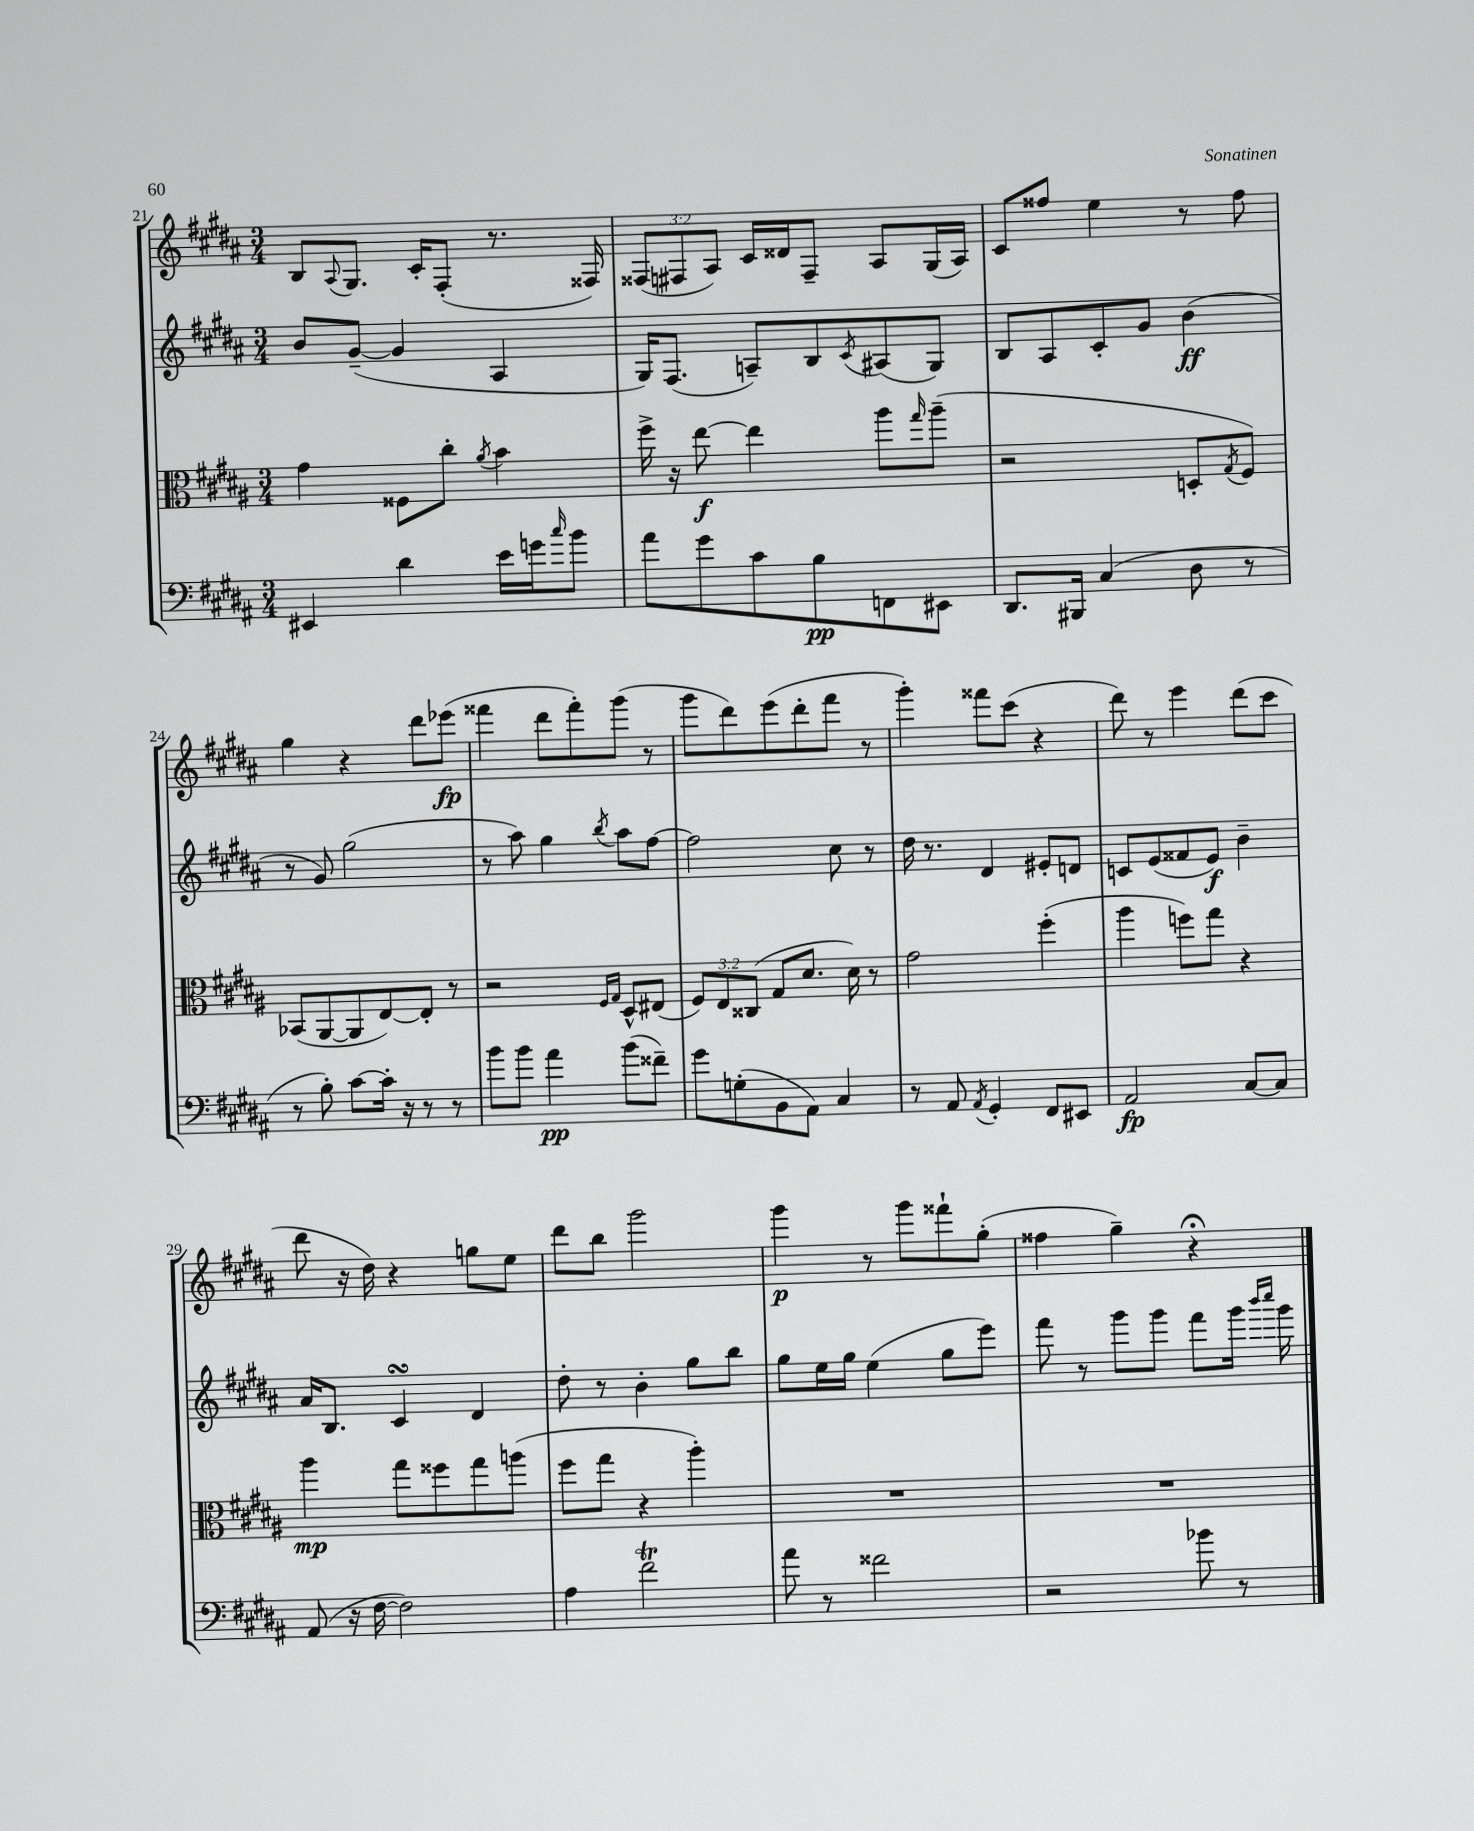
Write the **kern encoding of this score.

**kern	**kern	**kern	**kern
*staff4	*staff3	*staff2	*staff1
*clefF4	*clefC3	*clefG2	*clefG2
*k[f#c#g#d#a#]	*k[f#c#g#d#a#]	*k[f#c#g#d#a#]	*k[f#c#g#d#a#]
*M3/4	*M3/4	*M3/4	*M3/4
4EE#	4g#	8b	8B
.	.	.	8qqA#
.	.	([8g#~	8.G#
4d#	8F##	4g#]	.
.	.	.	16c#'
.	8cc#'	.	(8F#'
.	8qa#	.	.
16e	4b	4A#	8.r
16g	.	.	.
16qqcc#	.	.	.
8b	.	.	.
.	.	.	16F##)
=	=	=	=
8a#	16ff#^	16G#)	(12F##
.	16r	(8.F#	.
.	.	.	12F#
8g#	[8ee	.	.
.	.	.	12A#)
8c#	4ee]	8A~)	16c#
.	.	.	16d##
8B	.	8B	8F#~
.	.	8qc#	.
8FF	8aa#	(8A#	8A#
.	16qqgg#	.	.
8EE#	(8aa#~	8G#)	(16G#
.	.	.	16A#)
=	=	=	=
8.DD#	2r	8B	8c#
.	.	8A#	8ff##
16BBB#	.	.	.
(4C#	.	8c#'	4ee
.	.	8g#	.
8D#	8D'	(4b	8r
.	8qG#	.	.
8r	8F#)	.	8ff##
=	=	=	=
8r	(8BB-	8r	4gg#
8B')	[8AA#	8g#)	.
[8c#	8AA#]	(2gg#	4r
16c#']	[8E)	.	.
16r	.	.	.
8r	8E']	.	8ddd#
8r	8r	.	(8eee-
=	=	=	=
8b	2r	8r	4fff##
8b	.	8aa#)	.
4a#	.	4gg#	8ddd#
.	.	.	8fff##')
.	16qqF#	.	.
.	16qqG#	8qbb	.
(8b	8D#^^	8aa#	(8ggg#
8f##~)	(8E#	[8ff#	8r
=	=	=	=
8g#	12F#)	2ff#]	8ggg#
.	12E	.	.
(8G'	.	.	8ddd#)
.	(12C##	.	.
8BB	8G#	.	(8eee
8AA#)	8.d#	.	8ddd#'
4C#	.	8cc#	8fff#
.	16d#)	.	.
.	8r	8r	8r
=	=	=	=
8r	2g#	16dd#	4ggg#')
.	.	8.r	.
8AA#	.	.	.
8qAA#	.	.	.
4GG#'	.	4d#	8fff##
.	.	.	(8ccc#
8FF#	(4ff#'	8e#'	4r
8EE#	.	8d	.
=	=	=	=
2AA#	4aa#	8c	8ddd#)
.	.	(8e	8r
.	8ff)	8f##	4eee
.	8gg#	8e)	.
[8C#	4r	4b~	(8ddd#
8C#]	.	.	8ccc#
=	=	=	=
(8AA#	4aa#	16a#	8ddd#
.	.	8.B	.
16r	.	.	16r
[16F#	.	.	16dd#)
2F#])	8gg#	4c#	4r
.	8ff##	.	.
.	8gg#	4d#	8gg
.	(8aa	.	8ee
=	=	=	=
4A#	8ff#	8dd#'	8ddd#
.	8gg#	8r	8bb
2f#	4r	4b'	2ggg#
.	4aa#')	8gg#	.
.	.	8bb	.
=	=	=	=
8a#	2.r	8gg#	4ggg#
8r	.	16ee	.
.	.	16gg#	.
2f##	.	(4ee	8r
.	.	.	8ggg#
.	.	8gg#	8fff##`
.	.	8eee)	(8gg#'
=	=	=	=
2r	2.r	8fff#	4ff##
.	.	8r	.
.	.	8ggg#	4gg#~)
.	.	8ggg#	.
8b-	.	8fff#	4r;
8r	.	16ggg#	.
.	.	16qqbbb	.
.	.	16qqcccc#	.
.	.	16ggg#	.
==	==	==	==
*-	*-	*-	*-
